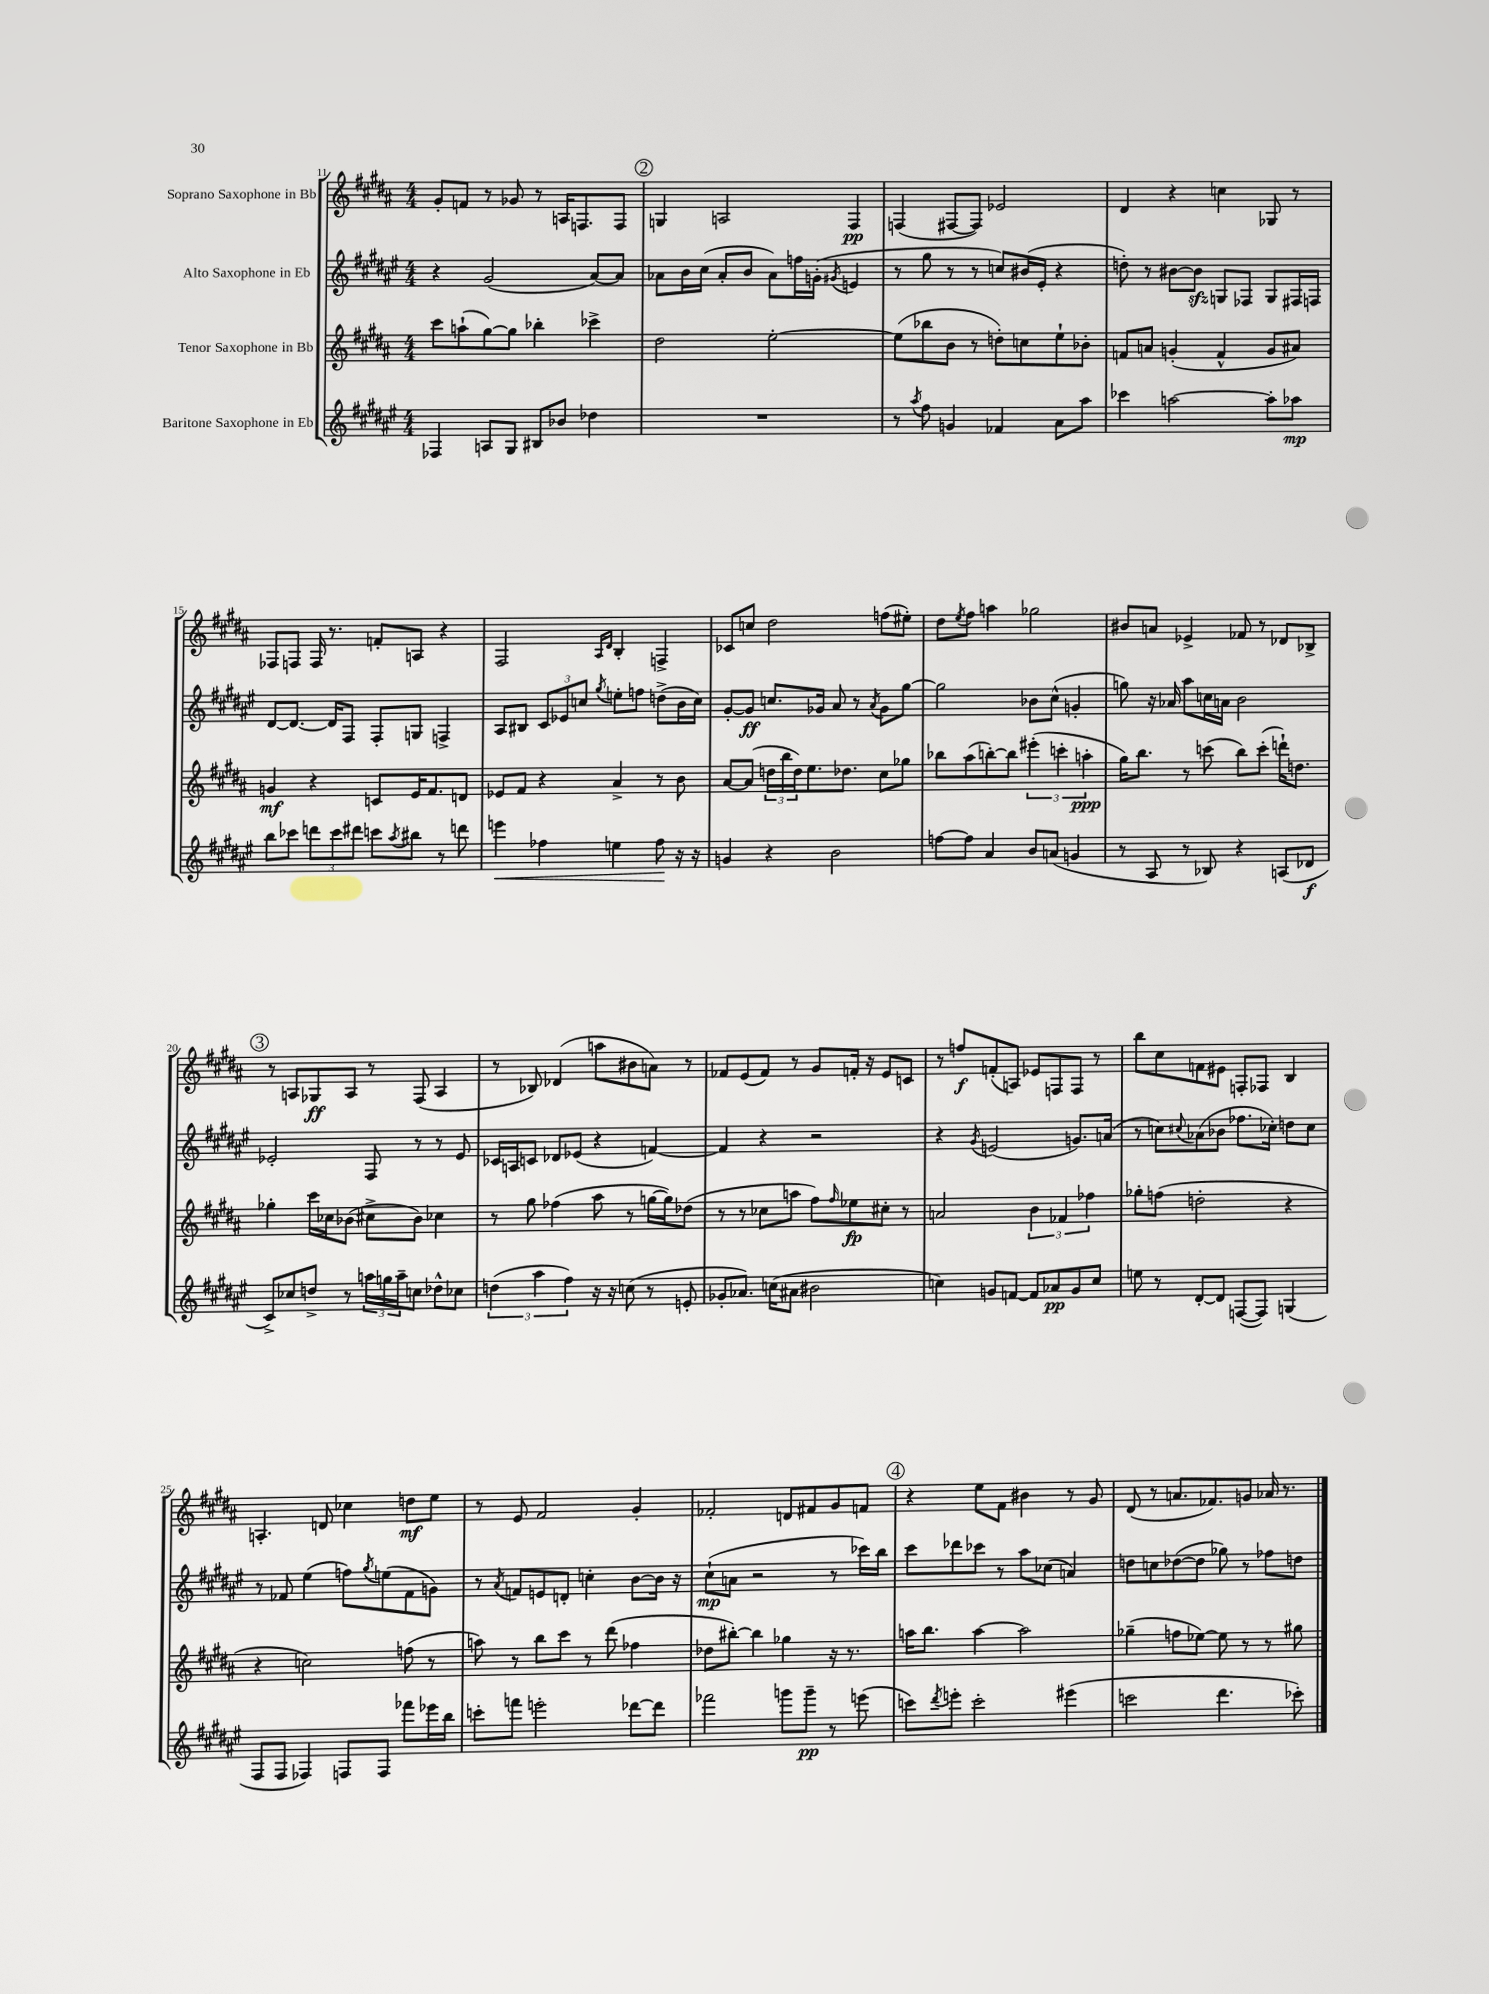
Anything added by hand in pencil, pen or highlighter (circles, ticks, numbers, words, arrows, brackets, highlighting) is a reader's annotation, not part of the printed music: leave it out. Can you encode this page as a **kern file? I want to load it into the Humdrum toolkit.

**kern	**dynam	**kern	**dynam	**kern	**dynam	**kern	**dynam
*part4	*part4	*part3	*part3	*part2	*part2	*part1	*part1
*staff4	*staff4	*staff3	*staff3	*staff2	*staff2	*staff1	*staff1
*I"Baritone Saxophone in Eb	*	*I"Tenor Saxophone in Bb	*	*I"Alto Saxophone in Eb	*	*I"Soprano Saxophone in Bb	*
*clefG2	*	*clefG2	*	*clefG2	*	*clefG2	*
*k[f#c#g#d#a#e#]	*	*k[f#c#g#d#a#]	*	*k[f#c#g#d#a#e#]	*	*k[f#c#g#d#a#]	*
*M4/4	*	*M4/4	*	*M4/4	*	*M4/4	*
=11	=11	=11	=11	=11	=11	=11	=11
4F-X/	.	8ccc#\L	.	4r	.	8g#'/L	.
.	.	(8aan`\	.	.	.	8fn/J	.
8An/L	.	[8gg#\)	.	(2g#/	.	8r	.
8G#/J	.	8gg#\J]	.	.	.	8g-X/	.
8B#X/L	.	4bb-X'\	.	.	.	8r	.
8b-X/J	.	.	.	.	.	16An/KL	.
.	.	.	.	.	.	8.Fn/	.
4dd-X\	.	4ccc-X^\	.	[8a#/L)	.	.	.
.	.	.	.	8a#/J]	.	8F/J	.
!!LO:REH:place=s1:t=2
=12	=12	=12	=12	=12	=12	=12	=12
1r	.	2dd#\	.	8a-X\L	.	4Gn/	.
.	.	.	.	16b\L	.	.	.
.	.	.	.	(16cc#\JJ	.	.	.
.	.	.	.	8a-'/L	.	2An/	.
.	.	.	.	8b/J	.	.	.
.	.	[2ee'\	.	8a-\L)	.	.	.
.	.	.	.	16ffn\L	.	.	.
.	.	.	.	(16gn'\JJ	.	.	.
.	.	.	.	8qg#X/	.	.	.
.	.	.	.	4en/	.	4F#/	pp
=13	=13	=13	=13	=13	=13	=13	=13
8r	.	(8ee\L]	.	8r	.	(4Fn/	.
8qaa#/	.	.	.	.	.	.	.
8ff#\	.	8bb-X\	.	8gg#\	.	.	.
4gn/	.	8b\J	.	8r	.	[8F#X/L	.
.	.	8r	.	8r	.	8F#/J])	.
4f-X/	.	8ddn'\L)	.	8ccn/L)	.	2e-X/	.
.	.	8ccn\	.	(16b#X/L	.	.	.
.	.	.	.	16e#'/JJ	.	.	.
8a#\L	.	8ee`\	.	4r	.	.	.
8aa#\J	.	8b-X'\J	.	.	.	.	.
=14	=14	=14	=14	=14	=14	=14	=14
4ccc-X\	.	8fn/L	.	8ddn'\)	.	4d#/	.
.	.	8an/J	.	8r	.	.	.
[2aan\	.	(4gn'/	.	[8b#X\L	.	4r	.
.	.	.	.	8b#zz\J]	.	.	.
.	.	4f^^/	.	8Gn/L	.	4ccn\	.
.	.	.	.	8F-X/J	.	.	.
8aa'\L]	.	8g/L	.	8G/L	.	8G-X/	.
8aa-X\J	mp	8a#X/J)	.	16F#X/L	.	8r	.
.	.	.	.	16Fn/JJ	.	.	.
!!LO:LB:g=z
=15	=15	=15	=15	=15	=15	=15	=15
8bb\L	.	4gn/	mf	[8d#/L	.	8F-X/L	.
8ccc-X\J	.	.	.	8.d#/J_	.	8Fn/J	.
12dddn\L	.	4r	.	.	.	16F/	.
.	.	.	.	16d#/KL]	.	8.r	.
12ccc-\	.	.	.	.	.	.	.
.	.	.	.	8F#/J	.	.	.
12ddd#X\J	.	.	.	.	.	.	.
8cccn\L	.	8cn/L	.	8F#'/L	.	8fn'/L	.
8qaa#/	.	.	.	.	.	.	.
8bb#X\J	.	16e/K	.	8Gn/J	.	8An/J	.
.	.	8.f#/	.	.	.	.	.
8r	.	.	.	4Fn^/	.	4r	.
8dddn\	.	8dn/J	.	.	.	.	.
=16	=16	=16	=16	=16	=16	=16	=16
!	!LO:HP:b	!	!	!	!	!	!
4eeen\	<	8e-X/L	.	8A#/L	.	2F#/	.
.	.	8f#/J	.	8B#X/J	.	.	.
4ff-X\	.	4r	.	12c#/L	.	.	.
.	.	.	.	12e-X/	.	.	.
.	.	.	.	12ccn/J	.	.	.
.	.	.	.	.	.	16qqA#/LL	.
.	.	.	.	8qgg#/	.	16qqd#/JJ	.
4een\	.	4a#^/	.	8een'\L	.	4B'/	.
.	.	.	.	8ffn\J	.	.	.
8ff-\	.	8r	.	(8ddn^\L	.	4Fn^/	.
16r	[	8b\	.	16b\L	.	.	.
16r	.	.	.	16cc\JJ)	.	.	.
=17	=17	=17	=17	=17	=17	=17	=17
4gn/	.	[8a#/L	.	[8g#'/L	.	8c-X/L	.
.	.	(8a#/J]	.	8g#/J]	ff	8ccn/J	.
4r	.	24ddn\LL	.	8.ccn/L	.	2dd#\	.
.	.	24bb\	.	.	.	.	.
.	.	24dd\J)	.	.	.	.	.
.	.	8.ee\	.	.	.	.	.
.	.	.	.	16g-X/Jk	.	.	.
2b\	.	.	.	8a#/	.	.	.
.	.	8.dd-X\J	.	.	.	.	.
.	.	.	.	8r	.	.	.
.	.	.	.	8qa#/	.	.	.
.	.	8cc#\L	.	8g-\L	.	(8ffn\L	.
.	.	8gg-X\J	.	[8gg#\J	.	8ee#X'\J)	.
=18	=18	=18	=18	=18	=18	=18	=18
[8ffn\L	.	8bb-X\L	.	2gg#\]	.	8dd#\L	.
.	.	.	.	.	.	8qee/	.
8ff\J]	.	(8aa#\	.	.	.	8ff#\J	.
4a#/	.	[8bbn'\)	.	.	.	4aan\	.
.	.	8bb\J]	.	.	.	.	.
8b/L	.	(6eee#X'\	.	8b-X\L	.	2gg-X\	.
(8an/J	.	.	.	(8cc#^^\J	.	.	.
.	.	6cccn'\	.	.	.	.	.
4gn/	.	.	.	4gn'/	.	.	.
.	.	6aan'\	ppp	.	.	.	.
=19	=19	=19	=19	=19	=19	=19	=19
8r	.	16gg#\KL)	.	8ggn\)	.	8b#X/L	.
.	.	8.bb\J	.	.	.	.	.
8A#/	.	.	.	16r	.	8an/J	.
.	.	.	.	16a-X/	.	.	.
8r	.	8r	.	8aa#\L	.	4e-X^/	.
8B-X/)	.	(8cccn\	.	16ccn\L	.	.	.
.	.	.	.	16an\JJ	.	.	.
4r	.	8bb\L)	.	2b\	.	8f-X/	.
.	.	(8ccc'\J	.	.	.	8r	.
(8An/L	.	16dddn`\KL)	.	.	.	8d-X/L	.
.	.	8.ddn\J	.	.	.	.	.
8d-X/J	f	.	.	.	.	8B-X^/J	.
!!LO:LB:g=z
!!LO:REH:place=s1:t=3
=20	=20	=20	=20	=20	=20	=20	=20
8c#^/L)	.	4gg-X'\	.	2e-X'/	.	8r	.
8cc-X/	.	.	.	.	.	8An/L	.
8ddn^/J	.	16ccc#\LL	.	.	.	8G-X/	ff
.	.	16cc-X\J	.	.	.	.	.
8r	.	(8b-X\J	.	.	.	8A/J	.
24aan\LL	.	8cc#X^\L	.	8F#/	.	8r	.
24ggn\	.	.	.	.	.	.	.
24aa~\J	.	.	.	.	.	.	.
8ccn\J	.	8b-\J)	.	8r	.	(8F#/	.
8dd-X^^\L	.	4cc-X\	.	8r	.	4A/	.
8cc-X\J	.	.	.	8e-/	.	.	.
=21	=21	=21	=21	=21	=21	=21	=21
(6ddn\	.	8r	.	16c-X/LL	.	8r	.
.	.	.	.	16An/J	.	.	.
.	.	8gg#\	.	8cn/J	.	8B-X/)	.
6aa#\	.	.	.	.	.	.	.
.	.	(4ff-X\	.	8d-X/L	.	(4d-X/	.
6ff#\)	.	.	.	.	.	.	.
.	.	.	.	(8e-X/J	.	.	.
16r	.	8aa#\	.	4r	.	8aan\L	.
16r	.	.	.	.	.	.	.
(8ccn\	.	8r	.	.	.	8b#X\	.
8r	.	[16ggn\LL	.	[4fn/)	.	8an\J)	.
.	.	16gg\J])	.	.	.	.	.
8en'/	.	(8dd-X\J	.	.	.	8r	.
=22	=22	=22	=22	=22	=22	=22	=22
8g-X'/L	.	8r	.	4f/]	.	8f-X/L	.
8.a-X/J)	.	8r	.	.	.	(8e/	.
.	.	8cc-X\L	.	4r	.	8f-/J)	.
(16ccn\KL	.	.	.	.	.	.	.
8a#X\J	.	8aan\J	.	.	.	8r	.
2b#X\	.	8ff#\L)	.	2r	.	8g#/L	.
.	.	16qqff#/	.	.	.	.	.
.	.	8ee-X\	fp	.	.	16fn'/Jk	.
.	.	.	.	.	.	16r	.
.	.	8cc#X'\J	.	.	.	8e/L	.
.	.	8r	.	.	.	8cn/J	.
=23	=23	=23	=23	=23	=23	=23	=23
4ccn\)	.	2an/	.	4r	.	8r	.
.	.	.	.	.	.	8ffn/L	f
.	.	.	.	8qg#/	.	.	.
8gn/L	.	.	.	(2en/	.	(8fn'/	.
[8fn/J	.	.	.	.	.	8An/J)	.
8f/L]	.	6b\	.	.	.	8e-X/L	.
8a-X/	pp	.	.	.	.	8Fn/	.
.	.	6f-X/	.	.	.	.	.
8g/	.	.	.	8.gn/L)	.	8F/J	.
.	.	6ff-X\	.	.	.	.	.
8cc/J	.	.	.	.	.	8r	.
.	.	.	.	(16an/Jk	.	.	.
=24	=24	=24	=24	=24	=24	=24	=24
8een\	.	8gg-X'\L	.	8r	.	8bb\L	.
8r	.	(8ffn\J	.	8ccn\L)	.	8cc#\	.
.	.	.	.	8qqcc#X/	.	.	.
[8d#'/L	.	2ddn'\	.	(8a-X\	.	8fn\	.
8d#/J]	.	.	.	8b-X\J	.	8e#X\J	.
([8Fn/L	.	.	.	8.ff-X\L	.	8Fn'/L	.
8F/J])	.	.	.	.	.	8F-X/J	.
.	.	.	.	16cc-X'\Jk)	.	.	.
(4Gn/	.	4r	.	8ddn\L	.	4B/	.
.	.	.	.	8cc-\J	.	.	.
!!LO:LB:g=z
=25	=25	=25	=25	=25	=25	=25	=25
8F#/L	.	4r	.	8r	.	4.An'/	.
8F#/J	.	.	.	8f-X/	.	.	.
4F-X/)	.	2ccn\)	.	(4ee#\	.	.	.
.	.	.	.	.	.	8dn/	.
8Fn/L	.	.	.	8ffn\L)	.	4cc-X\	.
.	.	.	.	8qgg#/	.	.	.
8F/J	.	.	.	(8een\	.	.	.
8fff-X\L	.	(8ffn\	.	8f-\	.	8ddn\L	mf
16eee-X\L	.	8r	.	8gn\J)	.	8ee\J	.
16bb\JJ	.	.	.	.	.	.	.
=26	=26	=26	=26	=26	=26	=26	=26
8cccn'\L	.	8aan\)	.	8r	.	8r	.
.	.	.	.	8qa#/	.	.	.
8fffn\J	.	8r	.	8fn/L	.	8e/	.
2eeen'\	.	8bb\L	.	8en/	.	2f#/	.
.	.	8ccc#\J	.	8dn'/J	.	.	.
.	.	8r	.	4ccn'\	.	.	.
.	.	(8ddd#\	.	.	.	.	.
[8ddd-X\L	.	4ff-X\	.	[8b\L	.	4g#'/	.
8ddd-\J]	.	.	.	16b\Jk]	.	.	.
.	.	.	.	16r	.	.	.
=27	=27	=27	=27	=27	=27	=27	=27
2fff-X\	.	8dd-X\L	.	(8cc#`\L	mp	2f-X'/	.
.	.	[8bb#X'\J)	.	8an\J	.	.	.
.	.	4bb#\]	.	2r	.	.	.
8gggn\L	.	4gg-X\	.	.	.	8dn/L	.
8ggg~\J	pp	.	.	.	.	8f#X/	.
8r	.	16r	.	8r	.	8g#/	.
.	.	8.r	.	.	.	.	.
(8eeen\	.	.	.	16ccc-X\LL)	.	8fn/J	.
.	.	.	.	16bb\JJ	.	.	.
!!LO:REH:place=s1:t=4
=28	=28	=28	=28	=28	=28	=28	=28
8cccn\L)	.	16aan\KL	.	8ccc#\L	.	4r	.
.	.	8.bb\J	.	.	.	.	.
8qddd#/	.	.	.	.	.	.	.
8eeen'\J	.	.	.	8ddd-X\	.	.	.
2ccc'\	.	[4aa\	.	8ccc-X\J	.	8ee\L	.
.	.	.	.	8r	.	8f#\J	.
.	.	2aa\]	.	8aa#\L	.	4b#X\	.
.	.	.	.	(8cc-X\J	.	.	.
(4eee#X\	.	.	.	4an/)	.	8r	.
.	.	.	.	.	.	8g#/	.
=29	=29	=29	=29	=29	=29	=29	=29
2cccn\	.	(4gg-X~\	.	8ddn\L	.	(8d#/	.
.	.	.	.	8ccn\	.	8r	.
.	.	8ffn\L	.	([8dd-X\	.	8.an/L	.
.	.	[8ee-X\J)	.	8dd-\J]	.	.	.
.	.	.	.	.	.	8.f-X/)	.
4.ddd#\	.	8ee-\]	.	8gg-X\)	.	.	.
.	.	8r	.	8r	.	8gn/J	.
.	.	8r	.	8ff-X\L	.	16a-X/	.
.	.	.	.	.	.	8.r	.
8ccc-X'\)	.	8gg#X\	.	8ddn\J	.	.	.
==	==	==	==	==	==	==	==
*-	*-	*-	*-	*-	*-	*-	*-
